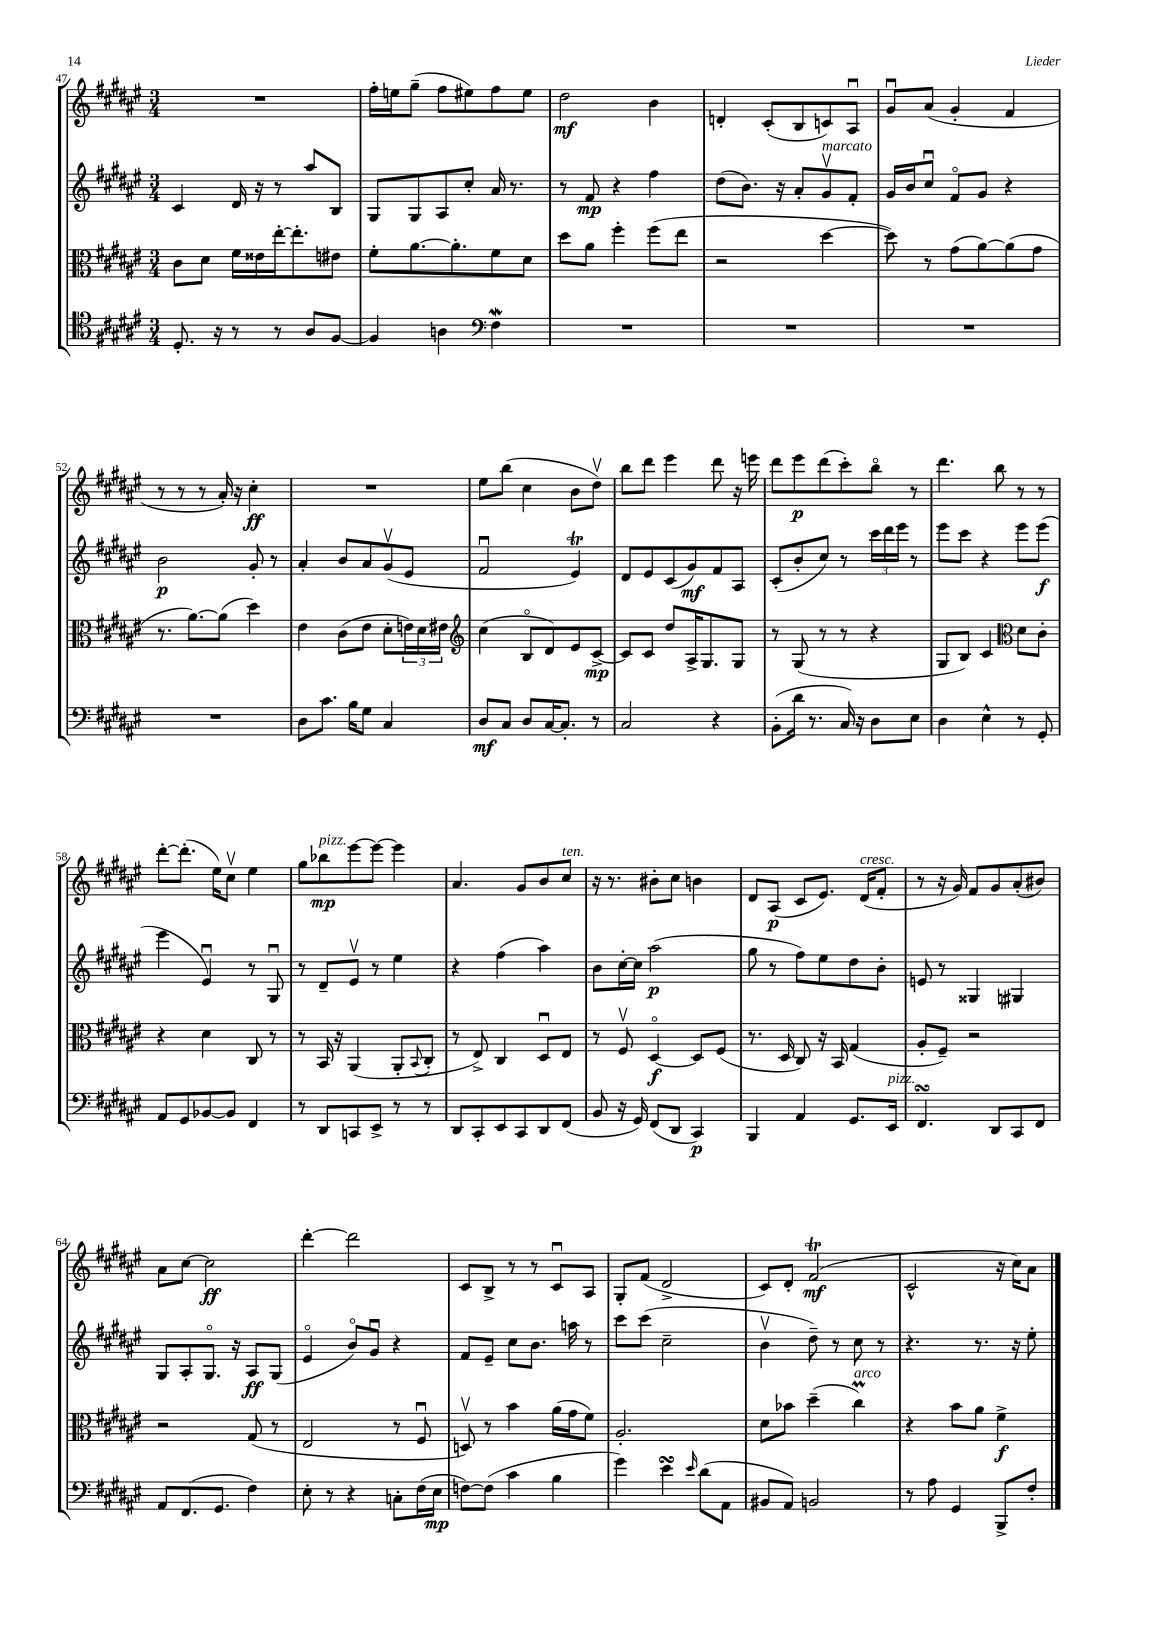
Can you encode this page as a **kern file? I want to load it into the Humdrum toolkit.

**kern	**kern	**kern	**kern
*staff4	*staff3	*staff2	*staff1
*clefC4	*clefC3	*clefG2	*clefG2
*k[f#c#g#d#a#e#]	*k[f#c#g#d#a#e#]	*k[f#c#g#d#a#e#]	*k[f#c#g#d#a#e#]
*M3/4	*M3/4	*M3/4	*M3/4
8.D#'	8c#	4c#	2.r
.	8d#	.	.
16r	.	.	.
8r	16f#	16d#	.
.	16e##	16r	.
8r	[16ee#'	8r	.
.	8.ee#']	.	.
8A#	.	8aa#	.
[8F#	8e#	8B	.
=	=	=	=
4F#]	8f#'	8G#	16ff#'
.	.	.	16ee
.	[8.a#	8G#	(8gg#~
4A	.	8A#	8ff#
.	8.a#']	.	.
.	.	8cc#'	8ee#)
*clefF4	*	*	*
4F#	8f#	16a#	8ff#
.	.	8.r	.
.	8d#	.	8ee#
=	=	=	=
2.r	8dd#	8r	2dd#
.	8a#	8f#	.
.	4ff#'	4r	.
.	(8ff#	4ff#	4b
.	8ee#	.	.
=	=	=	=
2.r	2r	(8dd#	4d'
.	.	8.b)	.
.	.	.	(8c#'
.	.	16r	.
.	.	8a#'	8B
.	[4dd#	8g#v	8c)
.	.	8f#'	8A#u
=	=	=	=
2.r	8dd#])	16g#	8g#u
.	.	16b	.
.	8r	8cc#u	(8a#
.	(8g#	8f#o	4g#'
.	[8a#)	8g#	.
.	(8a#]	4r	4f#
.	8g#	.	.
=	=	=	=
2.r	8.r	2b	8r
.	.	.	8r
.	[8.a#)	.	.
.	.	.	8r
.	(8a#]	.	16a#')
.	.	.	16r
.	4dd#)	8g#'	4cc#'
.	.	8r	.
=	=	=	=
8D#	4e#	4a#'	2.r
8.c#	.	.	.
.	(8c#	8b	.
16B	.	.	.
8G#	8e#	8a#	.
4C#	8d#'	(8g#v	.
.	24e)	8e#	.
.	24d#	.	.
.	24e#	.	.
=	=	=	=
*	*clefG2	*	*
8D#	(4cc#	2f#u	8ee#
8C#	.	.	(8bb
8D#	8Bo	.	4cc#
[16C#	8d#)	.	.
8.C#']	.	.	.
.	8e#	4e#)	8b
8r	[8c#^	.	8dd#v)
=	=	=	=
2C#	8c#]	8d#	8bb
.	8c#	8e#	8ddd#
.	8dd#	(8c#	4eee#
.	16A#^	8g#)	.
.	8.G#	.	.
4r	.	8f#	8ddd#
.	8G#	8A#	16r
.	.	.	16eee
=	=	=	=
(8BB'	8r	(8c#'	8ddd#
16d#	(8G#	8b'	8eee#
8.r	.	.	.
.	8r	8cc#)	(8ddd#
16C#)	8r	8r	8ccc#')
16r	.	.	.
8D#	4r	24ccc#	8bbo
.	.	24ddd#	.
.	.	24eee#	.
8E#	.	8r	8r
=	=	=	=
4D#	8G#	8eee#	4.ddd#
.	8B)	8ccc#	.
4E#^^	4c#	4r	.
.	.	.	8bb
*	*clefC3	*	*
8r	8d#	8eee#	8r
8GG#'	8c#'	(8eee#	8r
=	=	=	=
8AA#	4r	4eee#	[8ddd#'
8GG#	.	.	(8.ddd#']
[8BB-	4d#	4e#u)	.
.	.	.	16ee#)
8BB-]	.	.	8cc#v
4FF#	8C#	8r	4ee#
.	8r	8G#u	.
=	=	=	=
8r	8r	8r	8gg#
8DD#	16BB	8d#~	8bb-
.	16r	.	.
8CC	(4AA#	8e#v	[8eee#
8EE#^	.	8r	8eee#_
8r	8AA#'	4ee#	4eee#]
.	8qqBB	.	.
8r	8C#'	.	.
=	=	=	=
8DD#	8r	4r	4.a#
8CC#'	8E#^)	.	.
8EE#	4C#	(4ff#	.
8CC#	.	.	8g#
8DD#	8D#u	4aa#)	8b
(8FF#	8E#	.	8cc#
=	=	=	=
8BB	8r	8b	16r
.	.	.	8.r
16r	8F#v	[16cc#'	.
16GG#)	.	16cc#]	.
(8FF#	[4D#o	(2aa#	8b#'
8DD#	.	.	8cc#
4CC#)	8D#]	.	4b
.	(8F#	.	.
=	=	=	=
4BBB	8.r	8gg#	8d#
.	.	8r	(8A#
.	16D#	.	.
4AA#	8C#)	8ff#)	8c#
.	16r	8ee#	8.e#)
.	16BB	.	.
8.GG#	(4G#	8dd#	.
.	.	.	(16d#
.	.	8b'	8f#'
16EE#	.	.	.
=	=	=	=
4.FF#	8A#'	8e	8r
.	8F#~)	8r	16r
.	.	.	16g#)
.	2r	4G##	8f#
8DD#	.	.	8g#
8CC#	.	4G#	(8a#'
8FF#	.	.	8b#)
=	=	=	=
8AA#	2r	8G#	8a#
(8.FF#	.	8A#'	[8cc#
.	.	8.G#o	2cc#]
8.GG#	.	.	.
.	.	16r	.
4F#)	(8G#	8A#	.
.	8r	(8G#	.
=	=	=	=
8E#'	2E#	4e#o	[4ddd#'
8r	.	.	.
4r	.	8bo)	2ddd#]
.	.	8g#u	.
8C'	8r	4r	.
(16F#	8F#u	.	.
16E#	.	.	.
=	=	=	=
[8F)	8Dv)	8f#	8c#
(8F]	8r	8e#~	8B^
4c#	4b	8cc#	8r
.	.	8.b	8r
4B	(16a#	.	8c#u
.	16g#	16aa	.
.	8f#)	8r	8A#
=	=	=	=
4g#)	2.A#'	8ccc#	8G#'
.	.	(8ccc#	(8f#
4e#	.	2cc#~	2d#^
16qqe#	.	.	.
(8d#	.	.	.
8AA#	.	.	.
=	=	=	=
8BB#	8d#	4bv	8c#)
8AA#)	8b-	.	8d#'
2BB	(4dd#~	8dd#~)	(2f#
.	.	8r	.
.	4cc#)	8cc#	.
.	.	8r	.
=	=	=	=
8r	4r	4.r	2c#^^
8A#	.	.	.
4GG#	8b	.	.
.	8a#	8.r	.
8BBB^	4f#^	.	16r
.	.	16r	16cc#)
8F#'	.	8ee#'	8a#
==	==	==	==
*-	*-	*-	*-
